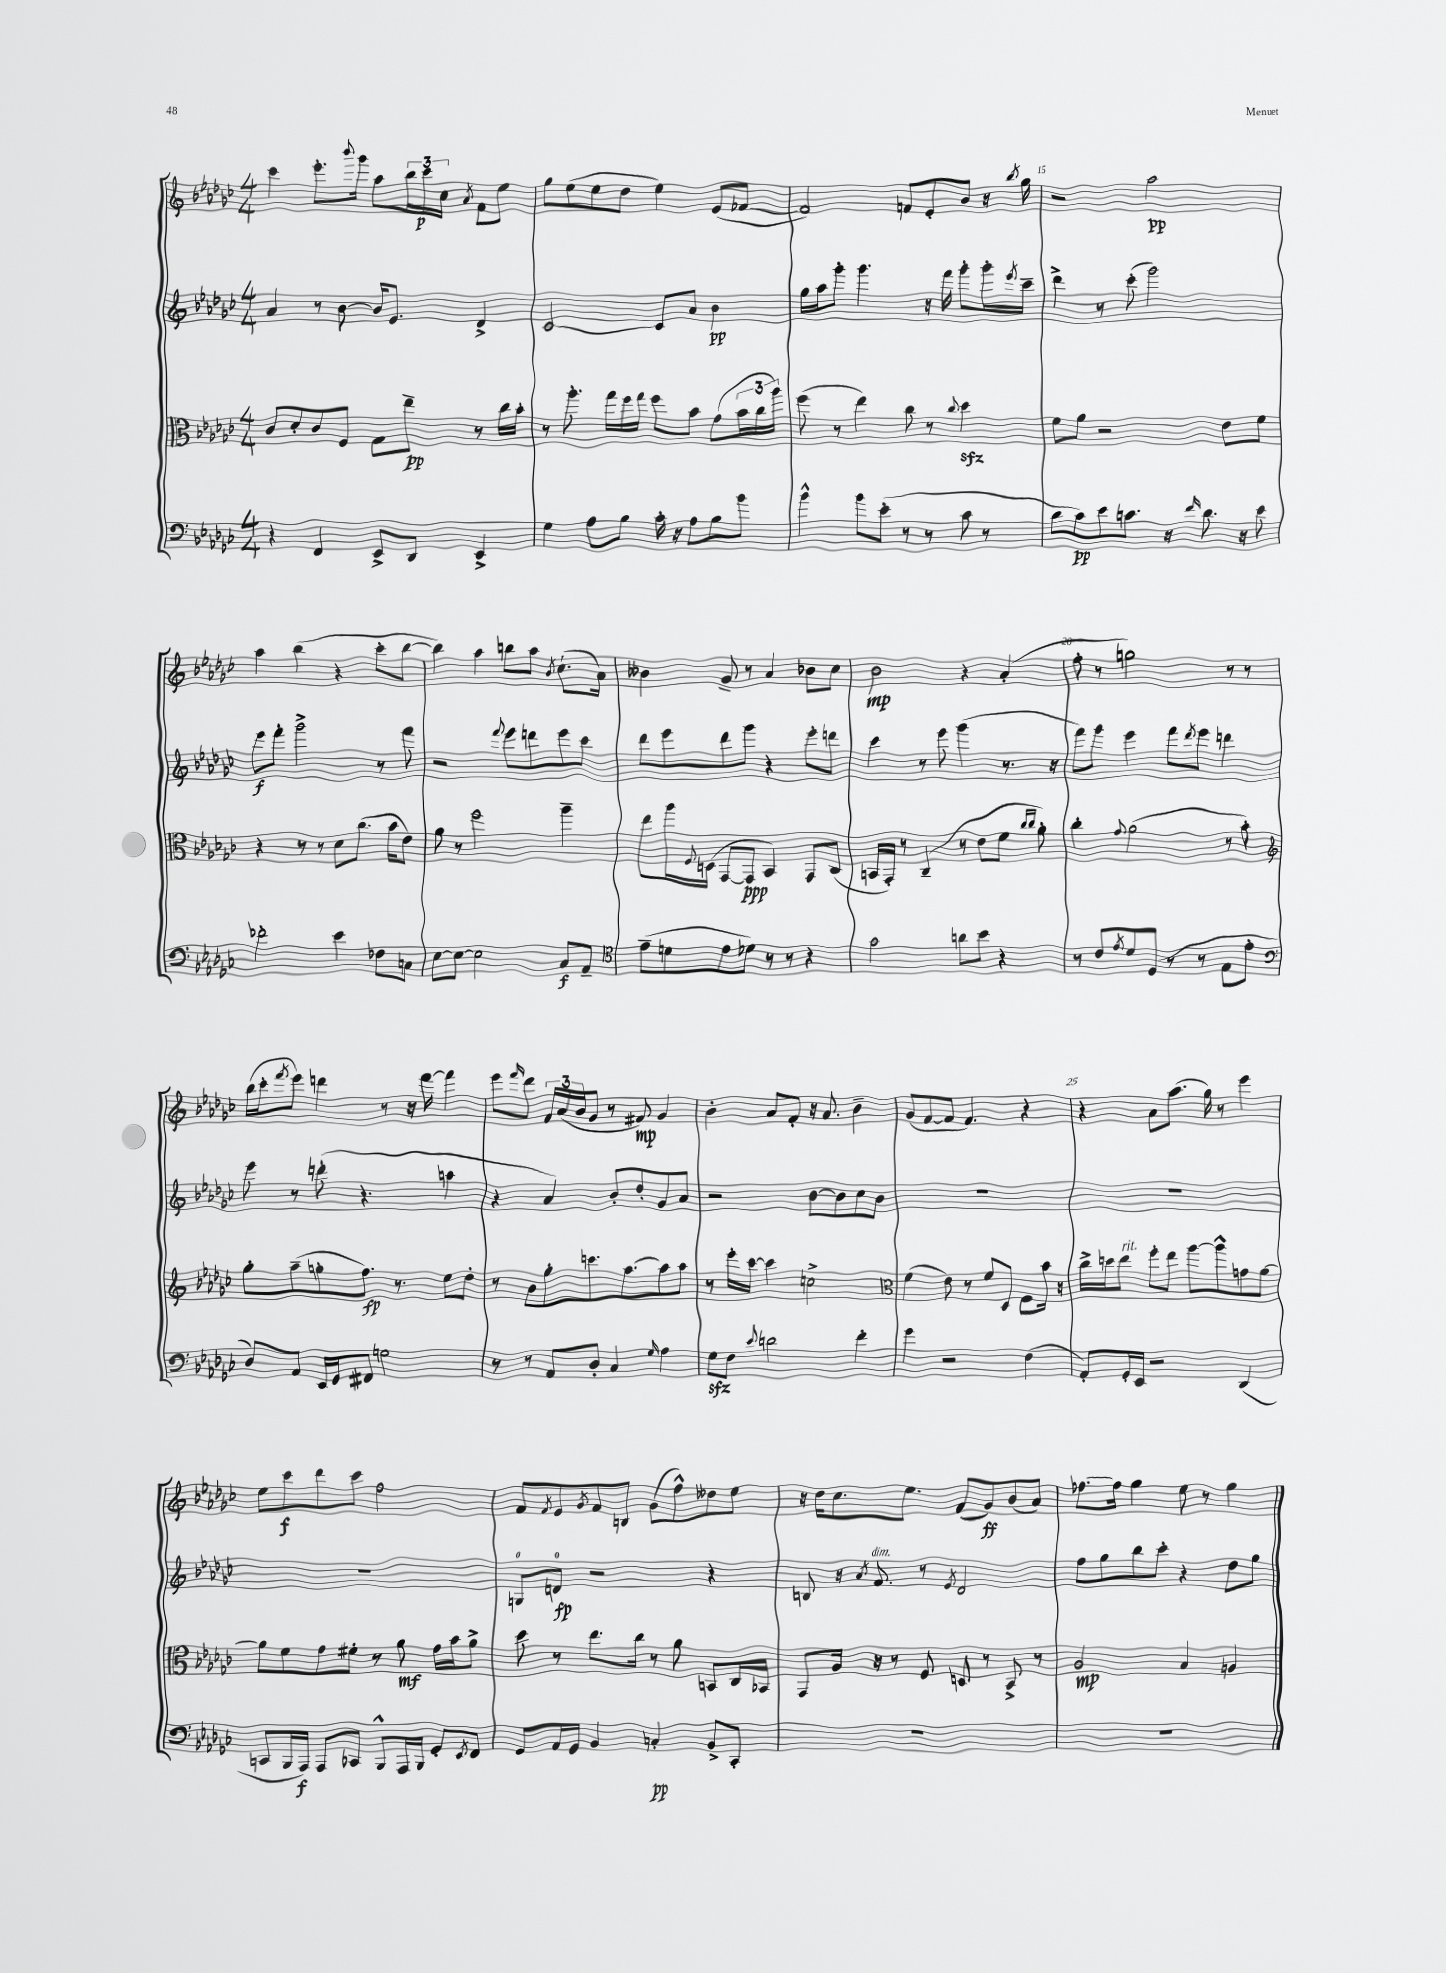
<<
\new StaffGroup <<
\new Staff = "s0" {
    \clef treble \key ges \major \numericTimeSignature \time 4/4
    ces'''4 ees'''8.-. \appoggiatura { bes'''8 } ges'''16 aes''8 \tuplet 3/2 { bes''16 ces'''16\p ces''16 } \acciaccatura { aes'8 } f'8 ees''8 |
    ges''8 ees''8( ees''8 des''8 ees''4) ees'8( fes'8~ |
    fes'2) f'8 ees'8-. bes'8 r16 \acciaccatura { bes''8 } ges''16 |
    r2 aes''2\pp |
    aes''4 bes''4( r4 ces'''8-. bes''8~ |
    bes''4) aes''4 b''8 aes''8 \acciaccatura { bes'8 } ces''8.-!( aes'16) |
    beses'4 ges'8-- r8 aes'4 bes'8 ces''8 |
    bes'2\mp r4 aes'4-.( |
    f''8-. r8 g''2) r8 r8 |
    bes''16( ces'''16-. \acciaccatura { f'''8 } ees'''8) d'''4 r8 r16 f'''16~ f'''4 |
    ees'''8 \grace { f'''16 } des'''8 \tuplet 3/2 { f'16 aes'16( bes'16 } ges'8 r8 fis'8\mp) ges'4 |
    bes'4-. aes'8 f'8-. r16 aes'8. bes'4-- |
    ges'8( f'8~ f'8 f'4.) r4 |
    r4 aes'8 aes''8.( ges''16) r8 ees'''4 |
    ees''8 ces'''8\f des'''8 ces'''8 f''2 |
    f'8 \acciaccatura { f'8 } ees'8 \acciaccatura { ges'8 } f'8 b8 ges'8( f''8-^) deses''8 ees''8 |
    r16 des''16 ces''8. ees''8. f'8( ges'8\ff) bes'8( aes'8) |
    fes''8.~ fes''16 ges''4 ees''8 r8 ges''4 \bar "|." |
}
\new Staff = "s1" {
    \clef treble \key ges \major \numericTimeSignature \time 4/4
    aes'4 r8 bes'8~ bes'16 ees'8. des'4-> |
    ces'2~ ces'8 aes'8 bes'4\pp |
    ges''16 aes''16 ges'''8-. ges'''4. r16 f'''16 ges'''8-. ges'''16-. \acciaccatura { ees'''8 } ces'''16-- |
    des'''4-> r8 ces'''8-.( ges'''2) |
    ees'''8\f f'''8-. ges'''2-> r8 f'''8 |
    r2 \appoggiatura { f'''8 } ees'''8 d'''8 ees'''8 ces'''8 |
    des'''8 ees'''8 des'''8 ges'''8 r4 ees'''8-. d'''8 |
    ces'''4 r8 ees'''8 ges'''4( r8. r16 |
    f'''8) ges'''8 ees'''4 f'''8 \acciaccatura { des'''8 } ees'''8 d'''4 |
    ees'''8 r8 d'''8-.( r4. a''4 |
    r4 aes'4) bes'8-. des''8-. ges'8 aes'8 |
    r2 bes'8~ bes'8 ces''8 bes'8 |
    R1 |
    R1 |
    R1 |
    g8-0 d'8-0\fp r2 r4 |
    b8 r16 \acciaccatura { aes'8 } f'8.^\markup { \italic "dim." } r8 \acciaccatura { ees'8 } des'2 |
    f''8 ges''8 bes''8 ces'''8-. r4 des''8 ges''8 \bar "|." |
}
\new Staff = "s2" {
    \clef alto \key ges \major \numericTimeSignature \time 4/4
    ces'8 des'8-. ces'8 f8 ges8 ees''8--\pp r8 ces''16 bes'16-. |
    r8 aes''8.-. ges''16 f''16 ges''16 f''8 bes'8 ges'8( \tuplet 3/2 { bes'16 ces''16 aes''16) } |
    f''8( r8 ees''4) ces''8 r8 \appoggiatura { ces''8 } des''4\sfz |
    f'8 aes'8 r2 ees'8 f'8 |
    r4 r8 r8 des'8 ces''8.( bes'16 ees'8) |
    aes'8 r8 f''2 aes''4-- |
    ees''8 aes''16 \appoggiatura { f8 } d16( ges,8~ ges,8\ppp bes,4) ges,8 ces8( |
    b,16 ges,16-.) r8 ces4--( r8 ees'8 f'8 \grace { ces''16 ces''16 } aes'8-.) |
    ces''4-. \appoggiatura { ges'8 } aes'2( r8 bes'8-.) |
    \clef treble ges''8-. aes''8--( g''8-. f''8.\fp) r8. ees''8 des''8-. |
    r8 bes'8 ges''8-. c'''8. aes''8.~ aes''8 aes''8 |
    r8 ees'''16-. ces'''16~ ces'''4 c''2-> |
    \clef alto f'4( ees'8) r8 f'8 des8 f8 bes'16 r16 |
    ces''16-> d''16 ees''8^\markup { \italic "rit." } f''8-. ees''8 aes''8~ aes''8-^ g'8 aes'8~ |
    aes'8 f'8 ges'8 fis'8-. r8 aes'8\mf ges'16 bes'16 aes'8-> |
    des''8 r8 ees''8. ces''16 r8 aes'8 b,8 ces16 bes,16 |
    ges,8 aes16 r16 r8 f8 d8 r8 bes,8-> r8 |
    aes2\mp bes4 a4 \bar "|." |
}
\new Staff = "s3" {
    \clef bass \key ges \major \numericTimeSignature \time 4/4
    r4 f,4 ees,8-> des,8 ees,4-> |
    ges4 aes8 bes8 ces'16-. r16 aes8 bes8 bes'8 |
    bes'4-^ bes'8 ees'8-.( r8 r8 ces'8 r8 |
    des'8 ces'8\pp) ees'8 c'8. r16 \grace { f'16 } des'8. r16 ees'8 |
    fes'2-. ees'4 fes8 c8 |
    ees8~ ees8~ ees2 ces8\f aes,8-- |
    \clef tenor ees'8--( d'8 ees'8 des'8) r8 r8 r4 |
    ges'2 a'8 bes'8 r4 |
    r8 ces'8 \acciaccatura { ees'8 } des'8 des8( r8 r8 ees8 ees'8-. |
    \clef bass des8) aes,8 ees,16 ges,16 fis,8 g2 |
    r8 r8 aes,8 des8-. ces4 \grace { ges16 } aes4 |
    ges8\sfz f8 \appoggiatura { ees'8 } d'2 f'4-. |
    ges'4 r2 f4( |
    aes,8-.) ges,16-. ees,16 r2 des,4( |
    c,8 bes,,16 aes,,16\f) aes,,8 ces,8 bes,,8-^ aes,,16 bes,,16 ges,8-. \acciaccatura { ees,8 } f,8 |
    ges,8 aes,16 ges,16 bes,4 c4-.\pp bes,8-> ces,8-. |
    R1 |
    R1 \bar "|." |
}
>>
>>
\layout { \context { \Score currentBarNumber = #12 \override BarNumber.break-visibility = ##(#f #t #t) barNumberVisibility = #(every-nth-bar-number-visible 5) } }
